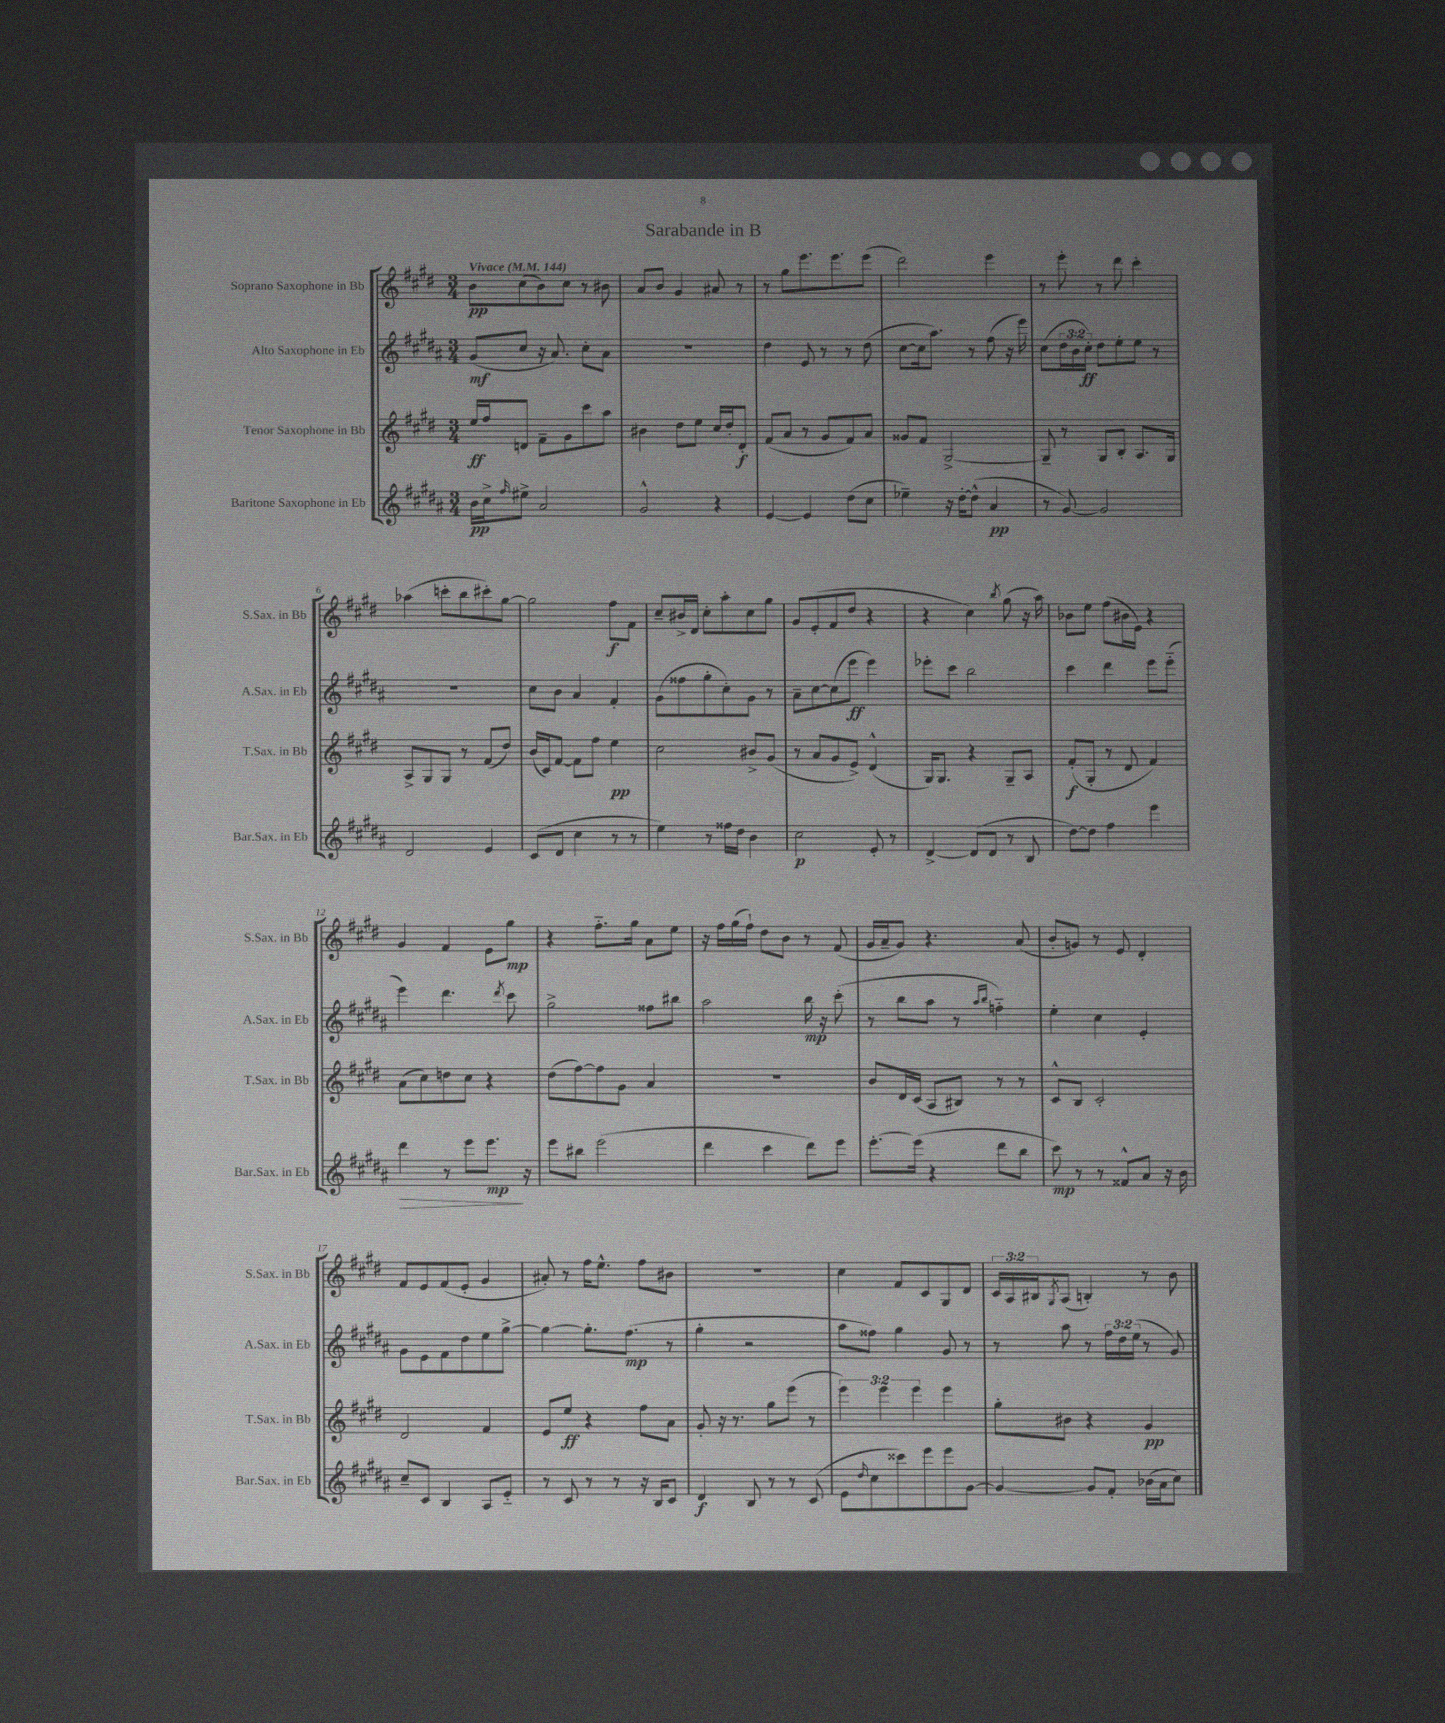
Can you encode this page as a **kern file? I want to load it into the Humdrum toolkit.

**kern	**kern	**kern	**kern
*staff4	*staff3	*staff2	*staff1
*clefG2	*clefG2	*clefG2	*clefG2
*k[f#c#g#d#a#]	*k[f#c#g#d#]	*k[f#c#g#d#a#]	*k[f#c#g#d#]
*M3/4	*M3/4	*M3/4	*M3/4
*MM144	*MM144	*MM144	*MM144
16b	16ee	(8g#	8b
16cc#^	16ff#	.	.
16qqff#	.	.	.
8ee#^	8d	8cc#	(8cc#
2a#	8f#~	16r	8b)
.	.	8.a#)	.
.	8g#	.	8cc#
.	8ccc#	8cc#'	8r
.	8aa	8a#	8b#
=	=	=	=
2g#^^	4b#	2.r	8a
.	.	.	8b
.	8dd#	.	4g#
.	8ee	.	.
4r	16cc#	.	8a#
.	16dd#'	.	.
.	8d#'	.	8r
=	=	=	=
[4e	(8f#	4dd#	8r
.	8a	.	8gg#
4e]	8r	8e	8.eee
.	8g#	8r	.
.	.	.	8.eee
(8dd#	8f#)	8r	.
8cc#	8a	(8dd#	(8eee
=	=	=	=
4ee-~)	8g##	[8cc#	2ddd#)
.	8f#	16cc#]	.
.	.	8.aa#)	.
16r	[2G#^	.	.
[16dd#'	.	.	.
(8dd#^^]	.	8r	.
4a#	.	(8ff#	4eee
.	.	16r	.
.	.	16eee)	.
=	=	=	=
8r	8G#~]	(8cc#	8r
[8g#)	8r	24dd#	8eee'
.	.	24b	.
.	.	24cc#')	.
2g#]	8G#	8dd#	8r
.	8B'	8ee'	8ddd#
.	8.A	8ee	4ccc#'
.	.	8r	.
.	16G#	.	.
=	=	=	=
2d#	8A^	2.r	(4aa-
.	8G#	.	.
.	8G#	.	8ccc'
.	8r	.	8bb
4e	(8f#	.	8ccc#')
.	8dd#)	.	[8gg#
=	=	=	=
(8c#	(16b	8cc#	2gg#]
.	16c#)	.	.
8d#	[8f#	8b	.
4cc#	8f#]	4a#	.
.	8ff#	.	.
8r	4ee	4f#'	8ff#
8r	.	.	8f#
=	=	=	=
4ee)	2cc#	(8g#	8cc#~
.	.	8ff##	16b#^
.	.	.	16d#
8r	.	8gg#'	8cc#'
16ff##	.	8cc#')	8aa'
16dd#	.	.	.
4b	8b#^	8g#	8cc#
.	(8g#	8r	8gg#
=	=	=	=
2cc#	8r	8a#~	8g#
.	8a	[8cc#	(8e'
.	8g#	(8cc#]	8f#
.	8e^)	8eee	8dd#
8e'	(4d#^^	4eee)	4r
8r	.	.	.
=	=	=	=
[4d#^	16G#)	8eee-'	4r
.	8.G#	.	.
.	.	8ccc#	.
(8d#]	4r	2bb	4cc#)
8d#	.	.	.
.	.	.	8qbb
8r	8G#~	.	(8gg#
8B	8A	.	16r
.	.	.	16aa)
=	=	=	=
[8dd#)	(8f#'	4ccc#	8b-
8dd#]	8G#'	.	8ee
4ff#	8r	4ddd#	(8ff#
.	8d#	.	16b#
.	.	.	16e)
4eee	4f#)	8eee	4r
.	.	(8eee'~	.
=	=	=	=
4ddd#	(8a	4eee)	4g#
.	8cc#)	.	.
8r	8dd	4.ddd#	4f#
8eee	8cc#	.	.
8.eee	4r	.	8e
.	.	8qddd#	.
.	.	8ccc#	8gg#
16r	.	.	.
=	=	=	=
8eee	(8dd#	2gg#^	4r
8bb#	[8ff#)	.	.
(2eee	8ff#]	.	8.ff#'~
.	8g#	.	.
.	.	.	16gg#
.	4a	8ff##	8a
.	.	8bb#	8ee
=	=	=	=
4ddd#	2.r	2aa#	16r
.	.	.	16ff#
.	.	.	(16gg#
.	.	.	16ff#`)
4ccc#	.	.	8dd#
.	.	.	8b
8ddd#)	.	16bb	8r
.	.	16r	.
8eee	.	(8ccc#'	(8f#
=	=	=	=
[8.eee'	8b	8r	16g#
.	.	.	16a~
.	16d#	8bb	8g#)
(16eee]	(16c#	.	.
4r	8A	8aa#	4.r
.	8B#)	8r	.
.	.	16qqaa#	.
.	.	16qqbb	.
8ddd#	8r	4ff'~)	.
8bb	8r	.	(8a
=	=	=	=
8ccc#)	8c#^^	4ee'	8b'
8r	8B	.	8g)
8r	2c#'	4cc#	8r
8f##^^	.	.	8e
8a#	.	4e'	4d#'
16r	.	.	.
16b	.	.	.
=	=	=	=
8cc#~	2d#	8g#	8f#
8c#	.	8e	8e
4B	.	8f#	(8f#
.	.	8dd#	8e'
8A#	4f#	8ee	4g#
8e'~	.	[8gg#^	.
=	=	=	=
8r	8e	4gg#_	8a#')
8c#	8ee	.	8r
8r	4r	8.gg#']	16ff#
.	.	.	8.ee^^
8r	.	.	.
.	.	(8.ff#	.
16r	8ff#	.	8ff#
16B	.	.	.
8c#	8a	8r	8b#
=	=	=	=
4d#	8g#'	4gg#'	2.r
.	16r	.	.
.	8.r	.	.
8B	.	2r	.
8r	8gg#	.	.
8r	(8eee	.	.
(8c#	8r	.	.
=	=	=	=
8e	6eee)	8aa#	4cc#
16qqdd#	.	.	.
8cc#	.	8ff##)	.
.	6eee	.	.
8ccc##)	.	4gg#	8f#
.	6eee	.	.
8eee	.	.	8c#
8eee	4eee	8g#	8G#
[8g#	.	8r	8d#
=	=	=	=
4g#_	8gg#'	8r	24c#
.	.	.	24A
.	.	.	24B#
.	.	.	8qG#
.	8b#	8aa#	(8A
8g#]	4r	8r	4B')
8f#'	.	24ff#	.
.	.	24dd#	.
.	.	(24ee	.
(16b-	4g#	8r	8r
16a#	.	.	.
8cc#)	.	8g#)	8b
==	==	==	==
*-	*-	*-	*-
